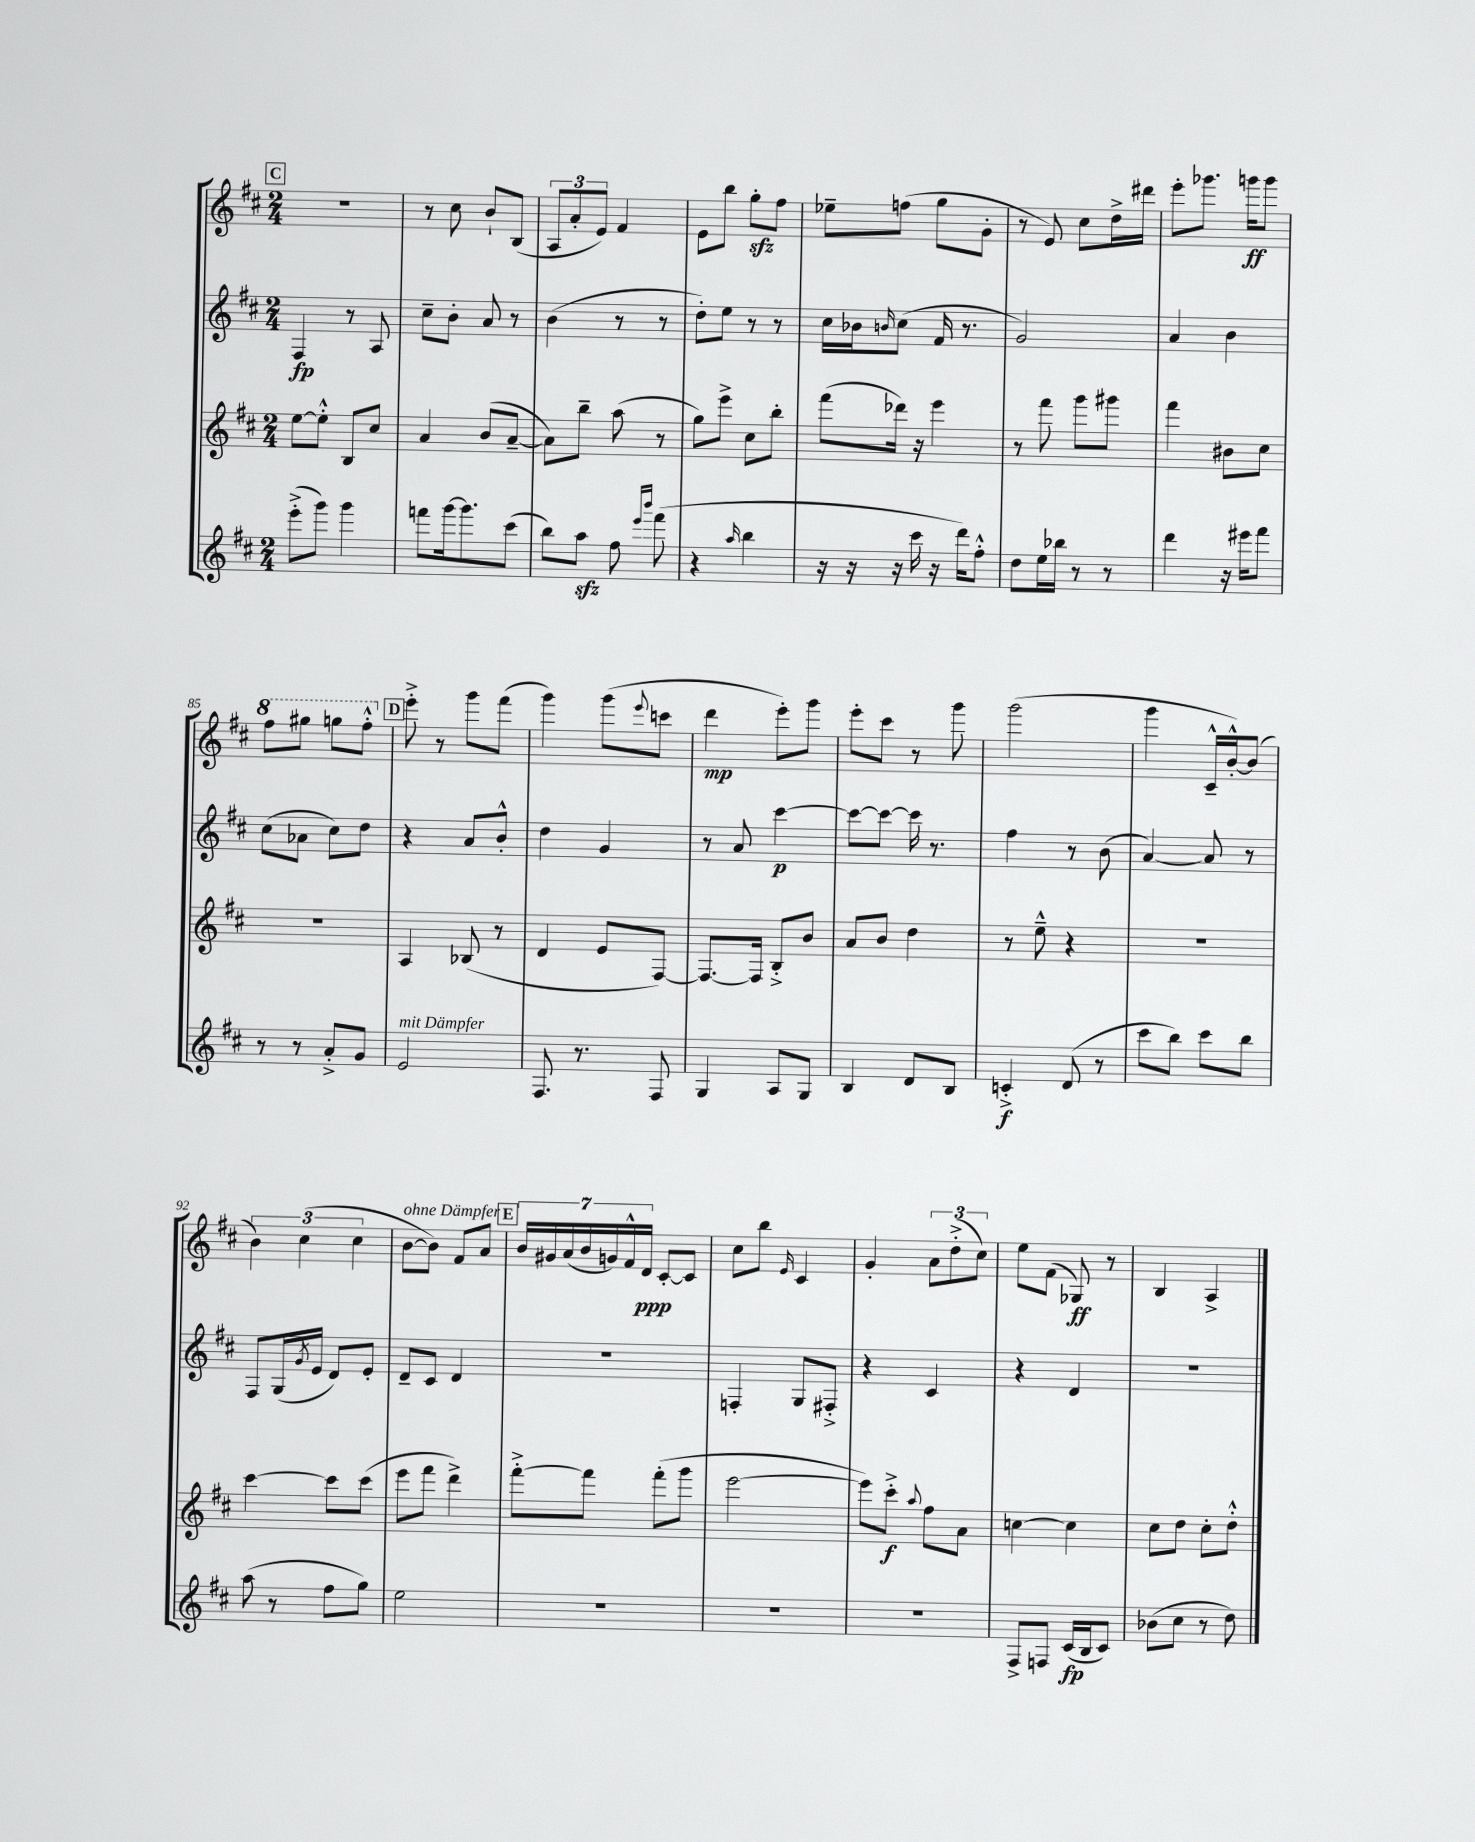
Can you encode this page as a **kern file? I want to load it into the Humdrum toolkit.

**kern	**kern	**kern	**kern
*staff4	*staff3	*staff2	*staff1
*clefG2	*clefG2	*clefG2	*clefG2
*k[f#c#]	*k[f#c#]	*k[f#c#]	*k[f#c#]
*M2/4	*M2/4	*M2/4	*M2/4
(8eee'^	[8ee	4F#	2r
8ggg)	8ee'^^]	.	.
4ggg	8B	8r	.
.	8cc#	8A	.
=	=	=	=
8fff	4a	8cc#~	8r
[16ggg	.	8b'	8cc#
8.ggg]	.	.	.
.	(8b	8a	8b`
(8ccc#	[8a~	8r	(8B
=	=	=	=
8bb)	8a])	(4b	12A
.	.	.	12a'
8aa	8bb~	.	.
.	.	.	12e)
8ff#	(8aa	8r	4f#
16qqeee	.	.	.
16qqbbb	.	.	.
(8fff#	8r	8r	.
=	=	=	=
4r	8gg)	8dd')	8e
.	8eee^	8ee	8bb
16qqaa	.	.	.
4bb	8cc#	8r	8gg'
.	8bb'	8r	8ff#
=	=	=	=
16r	(8fff#	16cc#	8ee-~
16r	.	16b-	.
.	.	16qqb	.
16r	16ddd-)	(8cc#	(8ff
16ccc#	16r	.	.
16r	4eee	16f#	8gg
16ddd)	.	8.r	.
8ff#'^^	.	.	8g'
=	=	=	=
8dd	8r	2g)	8r
16ee	8fff#	.	8e)
16bb-	.	.	.
8r	8ggg	.	8cc#
8r	8ggg#	.	16dd^
.	.	.	16ddd#
=	=	=	=
4ddd	4fff#	4a	8eee'
.	.	.	8.ggg-
16r	8b#	4b	.
16eee#	.	.	16ggg
8fff#	8cc#	.	8ggg
=	=	=	=
8r	2r	(8cc#	8fff#
8r	.	8a-	8ggg#
8a'^	.	8cc#)	8ggg
8g	.	8dd	8fff#'^^
=	=	=	=
2e	4A	4r	8eee'^
.	.	.	8r
.	(8B-	8a	8ggg
.	8r	8b'^^	(8fff#
=	=	=	=
8.F#	4d	4dd	4ggg)
8.r	.	.	.
.	8e	4g	(8ggg
.	.	.	8qqeee
8F#	[8F#)	.	8ccc
=	=	=	=
4G	8.F#_	8r	4ddd
.	.	8a	.
.	16F#]	.	.
8A	8B'^	[4ccc#	8eee')
8G	8b	.	8ggg
=	=	=	=
4B	8a	8ccc#_	8eee'
.	8b	8ccc#_	8ccc#
8d	4dd	16ccc#]	8r
.	.	8.r	.
8B	.	.	8ggg
=	=	=	=
4c'^	8r	4ff#	(2ggg
.	8ee~^^	.	.
(8d	4r	8r	.
8r	.	(8b	.
=	=	=	=
8ccc#	2r	[4a)	4ggg
8bb)	.	.	.
8ccc#	.	8a]	16c#~^^
.	.	.	[16b'^^)
8bb	.	8r	(8b]
=	=	=	=
(8aa	[4ccc#	8F#	6b)
8r	.	(16G	.
.	.	.	(6cc#
.	.	8qg	.
.	.	16e	.
8ff#	8ccc#]	8d)	.
.	.	.	6cc#
8gg)	(8ccc#	8e'	.
=	=	=	=
2ee	8eee	8d~	[8b
.	8fff#	8c#	8b])
.	4ddd^)	4d	8f#
.	.	.	8a
=	=	=	=
2r	[8fff#'^	2r	28b
.	.	.	28g#
.	.	.	(28a
.	.	.	28b
.	8fff#]	.	.
.	.	.	28g)
.	.	.	28f#^^
.	.	.	28d
.	(8fff#'	.	[8c#'
.	8ggg	.	8c#]
=	=	=	=
2r	[2eee	4F'	8cc#
.	.	.	8bb
.	.	.	16qqe
.	.	8G	4c#
.	.	8F#'^	.
=	=	=	=
2r	8eee])	4r	4g'
.	8ccc#'^	.	.
.	8qqaa	.	.
.	8ff#	4c#	12a
.	.	.	(12dd'^
.	8a	.	.
.	.	.	12cc#)
=	=	=	=
8F#^	[4cc	4r	8ee
8F	.	.	(8f#
(16c#	4cc]	4d	8G-)
16B	.	.	.
8c#)	.	.	8r
=	=	=	=
(8b-	8cc#	2r	4B
8cc#	8dd	.	.
8r	8cc#'	.	4A^
8dd)	8dd'^^	.	.
==	==	==	==
*-	*-	*-	*-
